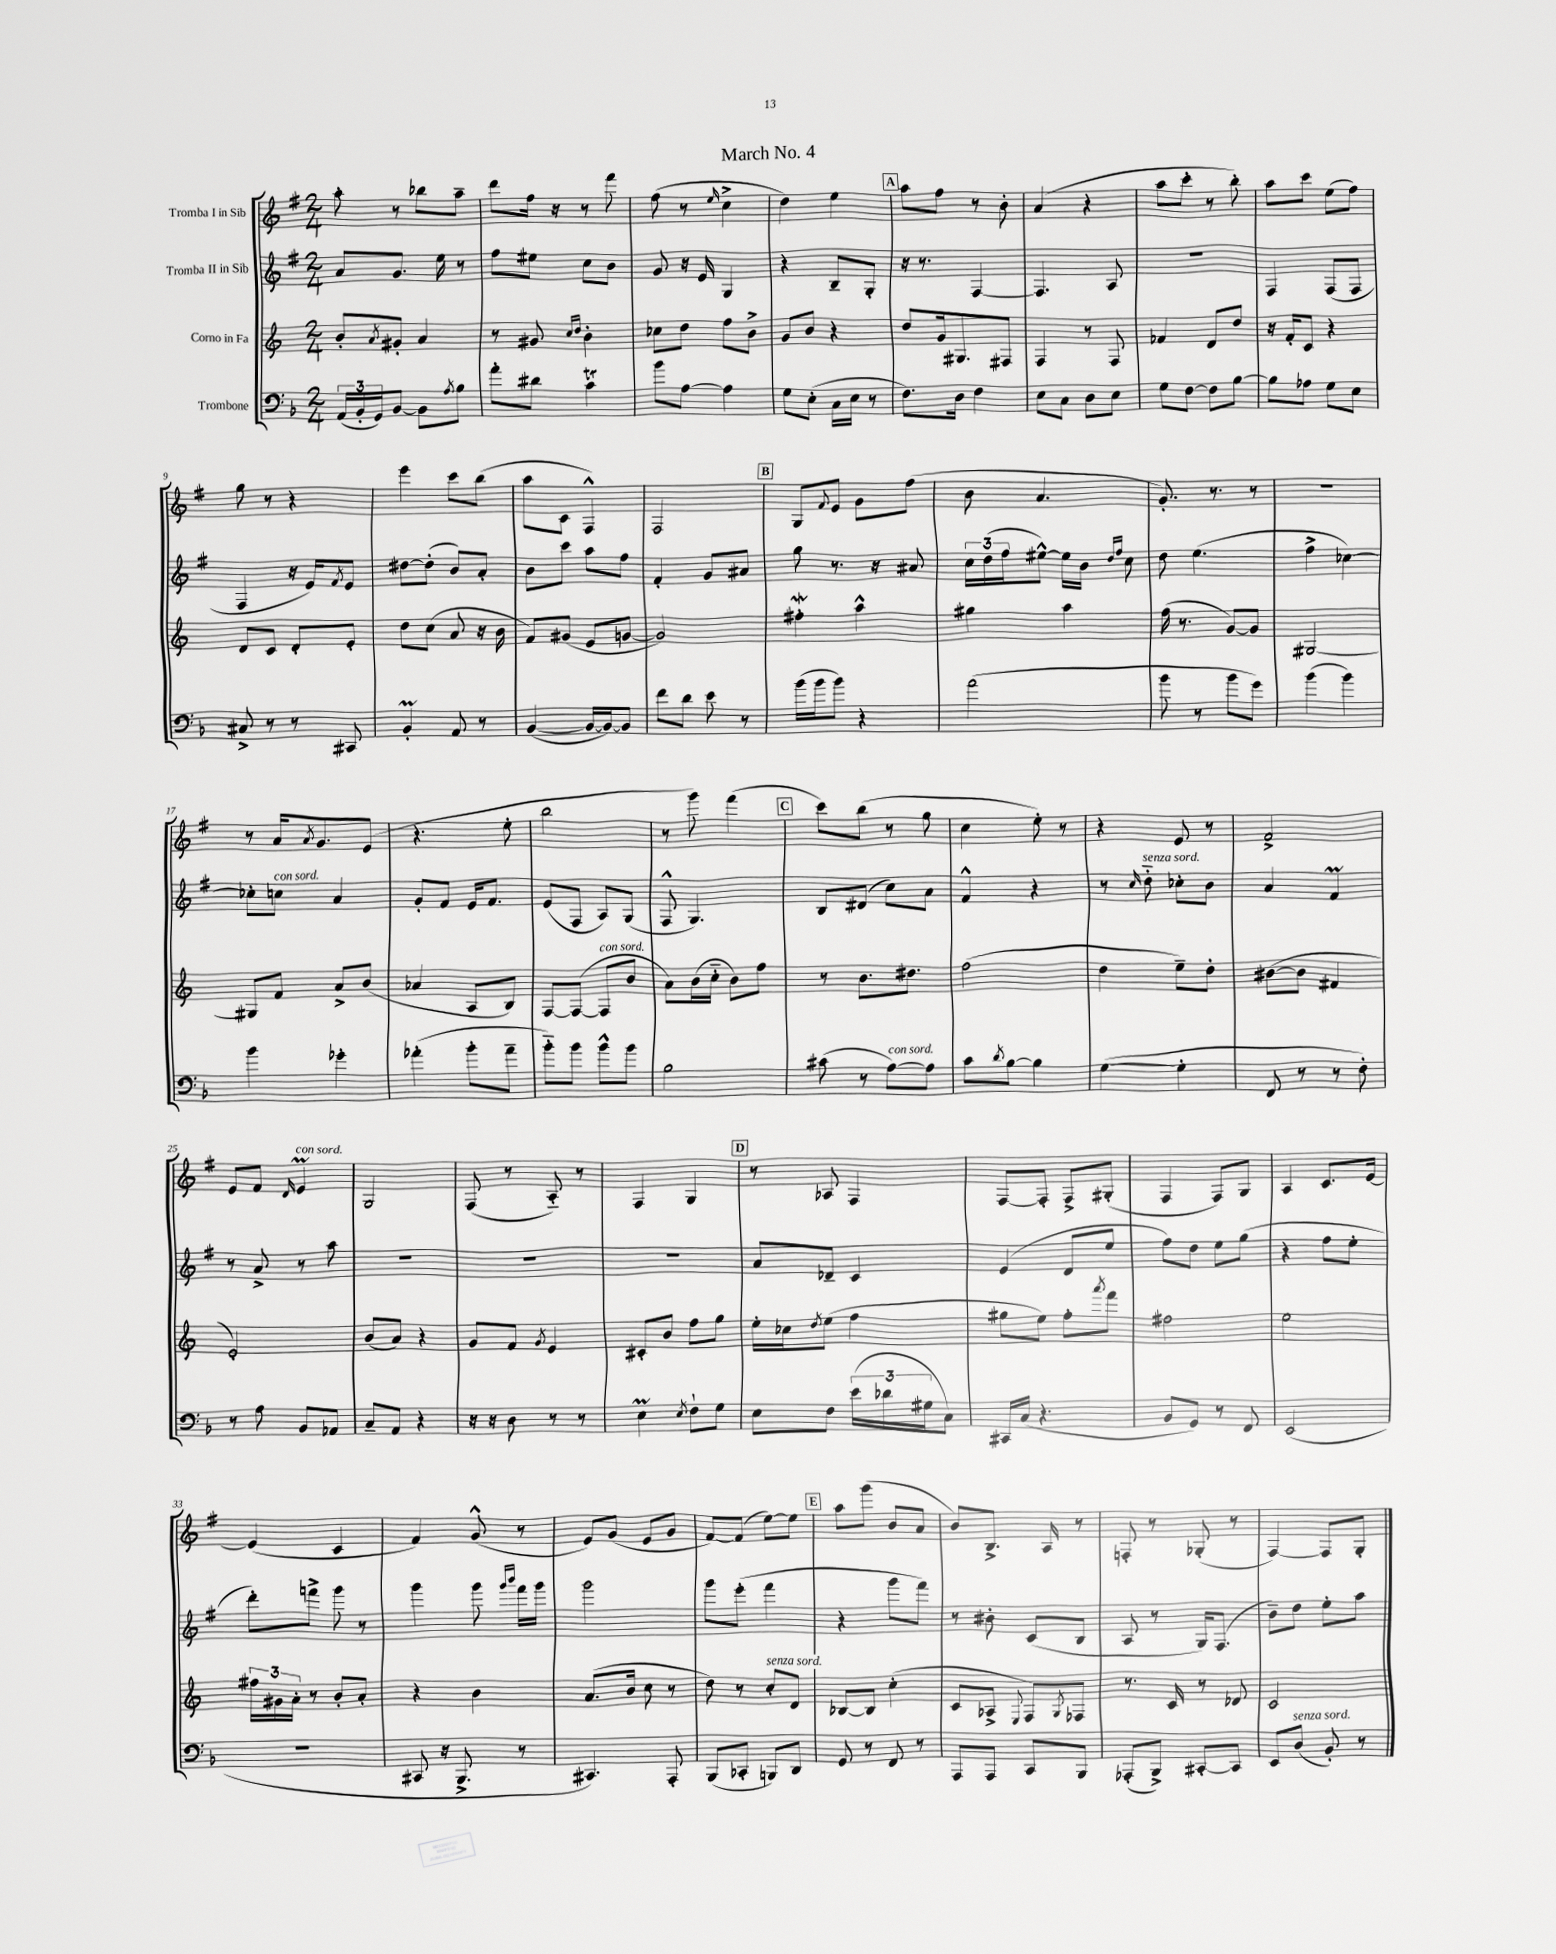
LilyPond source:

\header { title = "March No. 4" }
<<
\new StaffGroup <<
\new Staff = "s0" \with { instrumentName = "Tromba I in Sib" } {
    \clef treble \key g \major \numericTimeSignature \time 2/4
    a''8-. r8 bes''8 a''8-- |
    d'''8 fis''16 r16 r8 fis'''8 |
    fis''8( r8 \grace { e''16 } c''4-> |
    d''4) e''4 |
    \mark \markup { \box "A" } a''8 fis''8 r8 b'8-. |
    a'4( r4 |
    a''8 c'''8-. r8 b''8-.) |
    a''8 c'''8 e''8( fis''8) |
    g''8 r8 r4 |
    e'''4 c'''8 b''8( |
    a''8 c'8 fis4-^) |
    fis2 |
    \mark \markup { \box "B" } g8 \appoggiatura { fis'8 } e'8 g'8 fis''8( |
    b'8 a'4. |
    g'8.-.) r8. r8 |
    r2 |
    r8 a'16 \acciaccatura { a'8 } g'8. e'8( |
    r4. e''8-. |
    b''2 |
    r8 g'''8) fis'''4( |
    \mark \markup { \box "C" } c'''8) b''8( r8 g''8 |
    c''4 e''8-.) r8 |
    r4 e'8 r8 |
    fis'2-> |
    e'8 fis'8 \grace { d'16 } e'4\prall^\markup { \italic "con sord." } |
    g2 |
    fis8( r8 a8-_) r8 |
    fis4 g4 |
    \mark \markup { \box "D" } r8 aes8 fis4 |
    fis8~ fis8-. fis8-> gis8-.( |
    fis4 fis8) g8 |
    a4 c'8. e'16~ |
    e'4( c'4 |
    fis'4) g'8-^( r8 |
    e'8) g'8( e'8 g'8 |
    fis'8~) fis'8( e''8~) e''8 |
    \mark \markup { \box "E" } a''8 g'''8( b'8 a'8 |
    b'8) b8.-> a16 r8 |
    f8-. r8 ges8-.( r8 |
    fis4~) fis8 g8-. \bar "|." |
}
\new Staff = "s1" \with { instrumentName = "Tromba II in Sib" } {
    \clef treble \key g \major \numericTimeSignature \time 2/4
    a'8 g'8. e''16 r8 |
    fis''8 eis''8 c''8 b'8 |
    g'8 r16 e'16 g4 |
    r4 b8-- g8-. |
    \mark \markup { \box "A" } r16 r8. fis4~ |
    fis4. a8 |
    r2 |
    fis4 fis8( fis8 |
    fis4 r16 e'16) \acciaccatura { fis'8 } e'8 |
    dis''8~ dis''8-.( b'8) a'8-. |
    b'8 c'''8 a''8 fis''8 |
    fis'4-. g'8 ais'8 |
    \mark \markup { \box "B" } g''8 r8. r16 ais'8 |
    \tuplet 3/2 { c''16 d''16( fis''16 } eis''8~-^) eis''16 b'16 \grace { d''16 fis''16 } c''8 |
    d''8 e''4.( |
    fis''4-> ces''4~) |
    ces''8-. c''8^\markup { \italic "con sord." } a'4 |
    g'8-. fis'8 e'16 fis'8. |
    e'8( fis8 a8) g8( |
    fis8-^ g4.) |
    \mark \markup { \box "C" } b8 dis'8( c''8) a'8 |
    fis'4-^ r4 |
    r8 \grace { c''16 } d''8-_^\markup { \italic "senza sord." } ces''8-. b'8 |
    a'4 fis'4\prall |
    r8 a'8-> r8 a''8 |
    R2 |
    R2 |
    R2 |
    \mark \markup { \box "D" } a'8 des'8-- c'4 |
    e'4( d'8 e''8 |
    fis''8) d''8 e''8 g''8( |
    r4 fis''8 e''8-. |
    d'''8-.) f'''8-> g'''8 r8 |
    g'''4 g'''8 \grace { g'''16 b'''16 } fis'''16 g'''16 |
    g'''2 |
    g'''8 e'''8-.( fis'''4 |
    \mark \markup { \box "E" } r4 g'''8 fis'''8) |
    r8 bis'8-. c'8( b8 |
    a8 r8 g16) fis8.( |
    b'8--) d''8 e''8-. a''8 \bar "|." |
}
\new Staff = "s2" \with { instrumentName = "Corno in Fa" } {
    \clef treble \key c \major \numericTimeSignature \time 2/4
    b'8-. \acciaccatura { a'8 } gis'8-. a'4 |
    r8 gis'8 \grace { c''16 d''16 } b'4-. |
    ces''8 d''8 f''8 b'8-> |
    g'8 b'8 r4 |
    \mark \markup { \box "A" } d''8 g'16 gis8. fis8 |
    f4 r8 f8 |
    fes'4 d'8 d''8 |
    r16 f'16-. c'8 r4 |
    d'8 c'8 d'8-. e'8-. |
    d''8 c''8( a'8 r16 b'16 |
    f'8) gis'8( e'8 g'8~ |
    g'2) |
    \mark \markup { \box "B" } fis''4-.\mordent a''4-^ |
    gis''4 a''4 |
    f''16( r8. g'8~) g'8 |
    gis2~ |
    gis8 f'8 a'8-> b'8( |
    aes'4 a8 b8) |
    f8~ f8~( f8^\markup { \italic "con sord." } b'8 |
    a'8) b'16( c''16-_ b'8) f''8 |
    \mark \markup { \box "C" } r8 b'8. dis''8. |
    f''2( |
    d''4 e''8--) d''8-. |
    bis'8~( bis'8 fis'4 |
    e'2-.) |
    b'8( a'8) r4 |
    g'8 f'8 \acciaccatura { g'8 } e'4 |
    cis'8-. b'8 f''8 g''8 |
    \mark \markup { \box "D" } e''16-. ces''16 \acciaccatura { d''8 } e''8( f''4 |
    gis''8 e''8) f''8-. \acciaccatura { a'''8 } f'''8 |
    fis''2 |
    e''2 |
    \tuplet 3/2 { fis''16 gis'16 a'16-. } r8 b'8-. a'8-. |
    r4 b'4 |
    a'8.( b'16 c''8 r8 |
    d''8) r8 c''8-.^\markup { \italic "senza sord." } d'8 |
    \mark \markup { \box "E" } bes8~ bes8 c''4-.( |
    c'8 aes8-> \appoggiatura { e8 } f8) \acciaccatura { g8 } fes8 |
    r8. c'16 r8 des'8 |
    c'2 \bar "|." |
}
\new Staff = "s3" \with { instrumentName = "Trombone" } {
    \clef bass \key f \major \numericTimeSignature \time 2/4
    \tuplet 3/2 { a,16( bes,16-. g,16) } bes,8~ bes,8 \acciaccatura { a8 } bes8 |
    a'8-. dis'8 c'4\trill |
    bes'8 a8~ a4 |
    g8 e8-.( c16 e16 r8 |
    \mark \markup { \box "A" } f8.) d16 f4 |
    e8 c8 d8 e8 |
    g8 f8~ f8 bes8~ |
    bes8 aes8 g8 e8 |
    cis8-> r8 r8 cis,8 |
    bes,4-.\prall a,8 r8 |
    bes,4~( bes,16~ bes,16~) bes,8 |
    f'8 d'8 e'8 r8 |
    \mark \markup { \box "B" } bes'16( bes'16 bes'8) r4 |
    a'2( |
    bes'8 r8 bes'8 g'8) |
    bes'4( bes'4) |
    bes'4 ges'4-. |
    aes'4-.( bes'8-. aes'8-- |
    bes'8-_) bes'8 bes'8-^ bes'8 |
    bes2 |
    \mark \markup { \box "C" } cis'8( r8 a8~^\markup { \italic "con sord." }) a8 |
    c'8 \acciaccatura { d'8 } bes8~ bes4 |
    g4~( g4-. |
    f,8 r8 r8 f8-.) |
    r8 a8 bes,8 aes,8 |
    c8-- a,8 r4 |
    r16 r16 d8 r8 r8 |
    e4\prall \acciaccatura { e8 } f8-! g8 |
    \mark \markup { \box "D" } e8 f8 \tuplet 3/2 { e'16( des'16 gis16 } c8) |
    cis,16 c16( r4. |
    bes,8 g,8) r8 f,8 |
    e,2( |
    r2 |
    cis,8 r16 bes,,8.-> r8 |
    cis,4.) a,,8-. |
    bes,,8( ces,8-. b,,8) d,8 |
    \mark \markup { \box "E" } g,8 r8 f,8 r8 |
    a,,8 a,,8 c,8 bes,,8 |
    aes,,8-.( bes,,8->) cis,8~-. cis,8 |
    e,8 d8^\markup { \italic "senza sord." }( bes,8-.) r8 \bar "|." |
}
>>
>>
